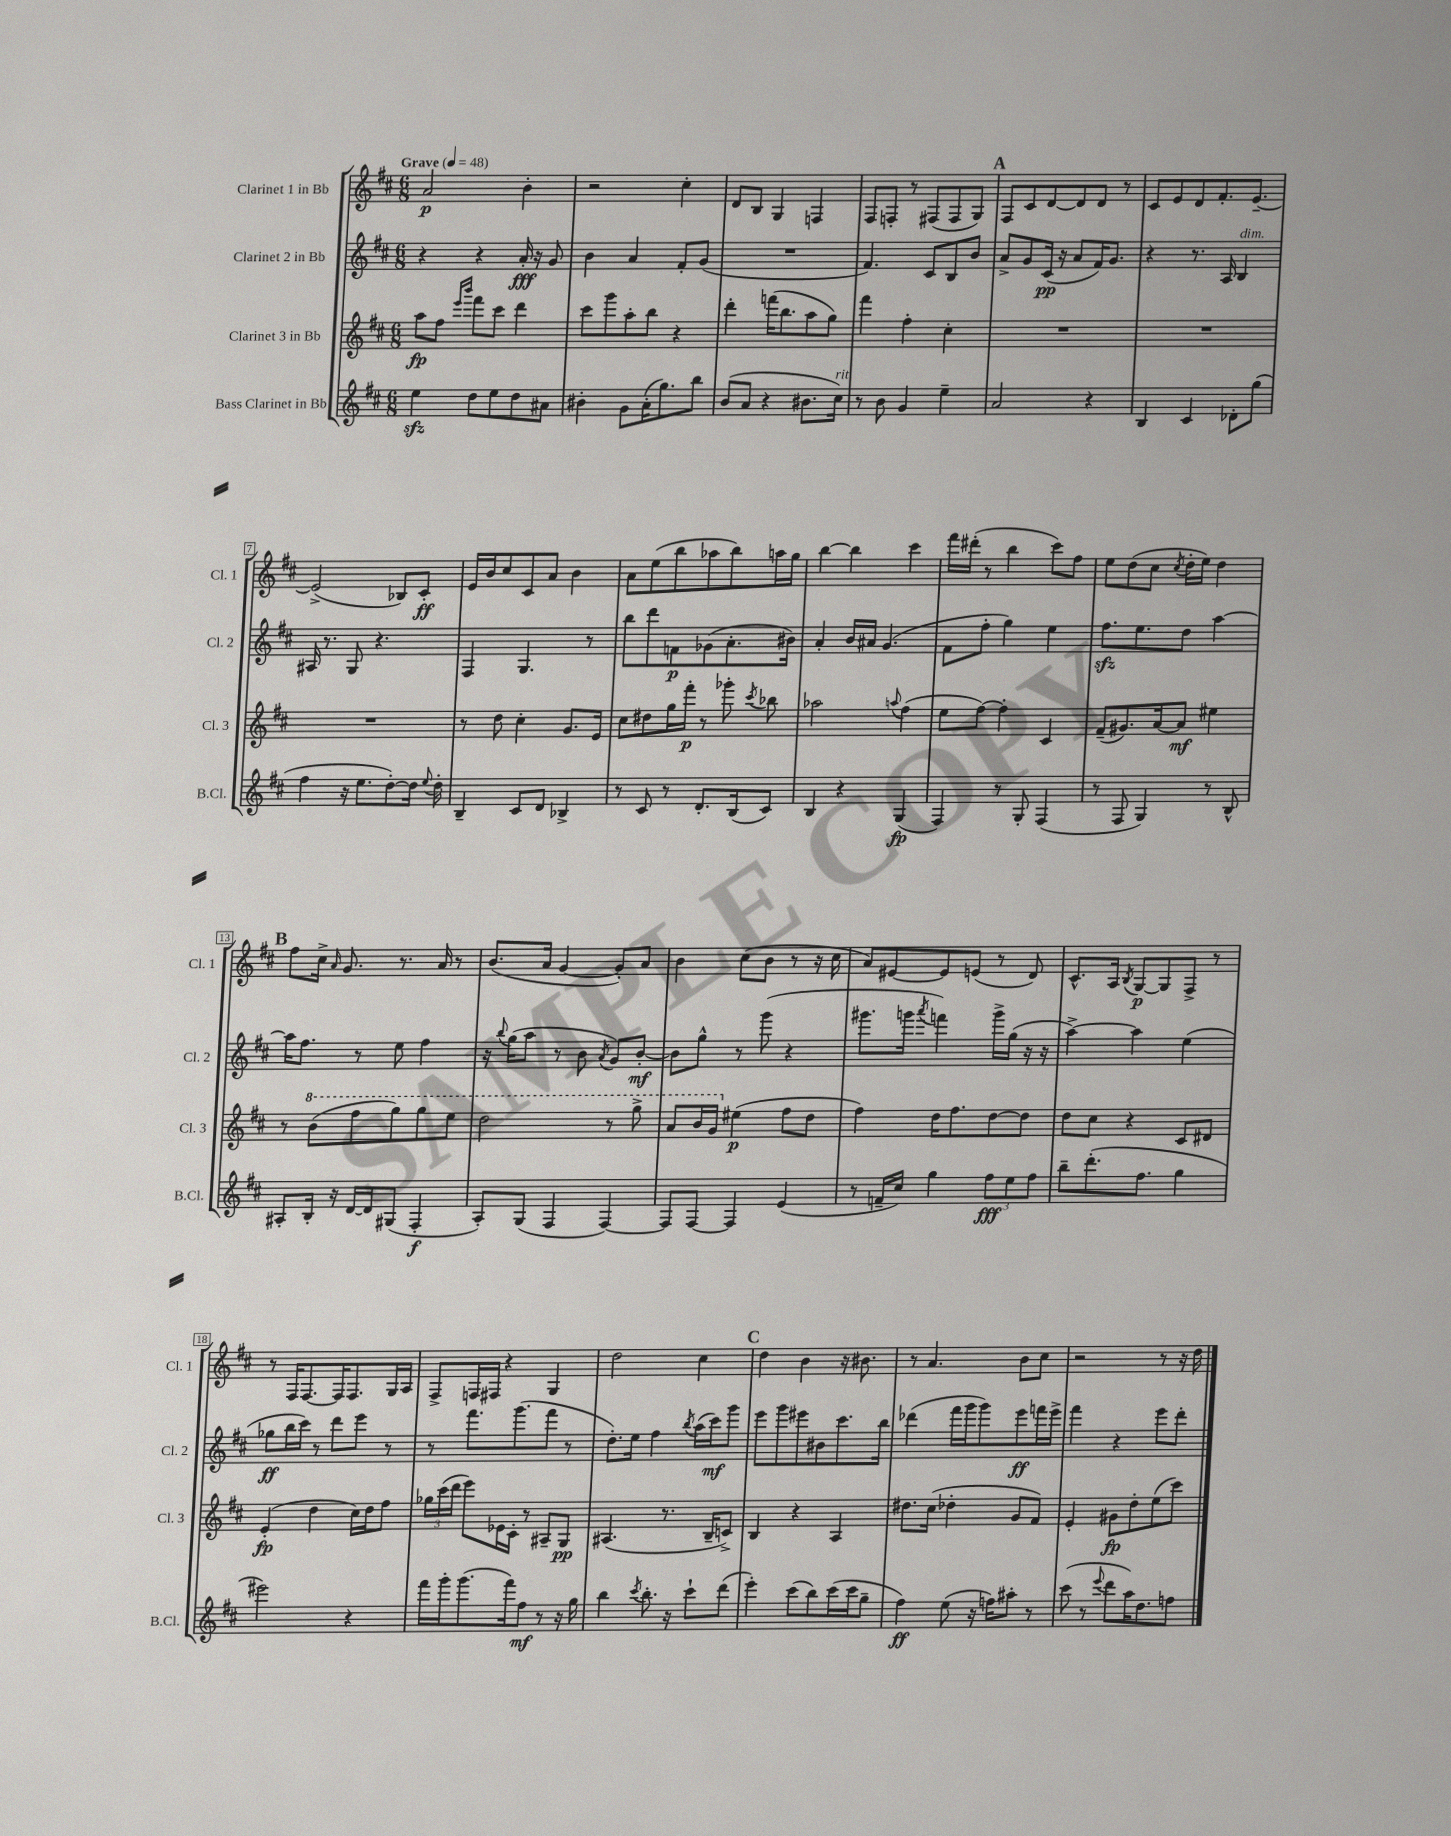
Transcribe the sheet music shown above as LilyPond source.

<<
\new StaffGroup <<
\new Staff = "s0" \with { instrumentName = "Clarinet 1 in Bb" shortInstrumentName = "Cl. 1" } {
    \clef treble \key d \major \numericTimeSignature \time 6/8 \tempo "Grave" 4 = 48
    \autoBeamOff a'2\p b'4-. |
    r2 cis''4-. |
    d'8[ b8] g4 f4 |
    fis8[ f8]-. r8 fis8[( fis8 g8]) |
    \mark \markup { \bold "A" } fis8[ cis'8 d'8~ d'8 d'8] r8 |
    cis'8[ e'8 d'8 fis'8.-. e'8.]~-- |
    e'2->( bes8[) cis'8]-.\ff |
    e'16[ b'16 cis''8 cis'8 a'8] b'4 |
    a'8[ e''8( b''8 aes''8 b''8) a''16 g''16] |
    b''4~ b''4 cis'''4 |
    fis'''16[ dis'''16]-.( r8 b''4 cis'''8[) fis''8] |
    e''8[ d''8( cis''8] \acciaccatura { cis''8 } d''16[-. e''16]) d''4 |
    \mark \markup { \bold "B" } fis''8[ cis''16]-> \grace { a'16 } g'8. r8. a'16 r8 |
    b'8.[( a'16] g'4~ g'8[-.) a'8] |
    b'4 cis''8[( b'8] r8 r16 cis''16 |
    a'8[) eis'8~ eis'8 e'8]( r8 d'8) |
    cis'8.[-^ a16] \acciaccatura { b8 } g8[~\p g8 fis8]-> r8 |
    r8 fis16[ fis8.~ fis16 fis8. g16 a16] |
    fis8[-> f16 fis16] r4 g4 |
    d''2 cis''4 |
    \mark \markup { \bold "C" } d''4 b'4 r16 bis'8. |
    r8 a'4. b'8[ cis''8] |
    r2 r8 r16 d''16 \bar "|." |
}
\new Staff = "s1" \with { instrumentName = "Clarinet 2 in Bb" shortInstrumentName = "Cl. 2" } {
    \clef treble \key d \major \numericTimeSignature \time 6/8
    \autoBeamOff r4 r4 a'16-.\fff r16 g'8 |
    b'4 a'4 fis'8[-. g'8]( |
    R2. |
    fis'4.) cis'8[ b8 b'8] |
    \mark \markup { \bold "A" } a'8[-> g'8 cis'16]\pp( r16 a'8[ fis'16) g'8.] |
    r4 r8. a16 b4^\markup { \italic "dim." } |
    ais16 r8. g8 r4. |
    fis4 g4. r8 |
    b''8[ d'''8 f'8\p ges'8( a'8.-. bis'16]) |
    a'4-. b'16[ ais'16] g'4.( |
    fis'8[ fis''8]-. g''4) e''4 |
    fis''8.[\sfz e''8. d''8] a''4~ |
    \mark \markup { \bold "B" } a''16[ fis''8.] r8 e''8 fis''4 |
    r16 \appoggiatura { b''8 } g''16[( a''8] r8 b'8 \acciaccatura { a'8 } g'8[) b'8]~-.\mf |
    b'8[ g''8]-^ r8 g'''8( r4 |
    gis'''8.[ g'''16] \acciaccatura { a'''8 } f'''4) g'''16[-> g''16]( r16 r16 |
    a''4~->) a''4 e''4( |
    ges''8[\ff b''16 cis'''16]) r8 d'''8[ e'''8] r8 |
    r8 fis'''8.[ g'''8.( fis'''8] r8 |
    d''8.[-.) e''16] fis''4 \acciaccatura { b''8 } a''16[( cis'''16\mf) g'''8] |
    \mark \markup { \bold "C" } e'''8[ g'''8 eis'''8 bis'8 cis'''8. b''16] |
    des'''4( fis'''16[ g'''16 g'''8) e'''8\ff f'''16 e'''16]-> |
    fis'''4 r4 e'''8[ d'''8]-. \bar "|." |
}
\new Staff = "s2" \with { instrumentName = "Clarinet 3 in Bb" shortInstrumentName = "Cl. 3" } {
    \clef treble \key d \major \numericTimeSignature \time 6/8
    \autoBeamOff a''8[\fp fis''8] \grace { e'''16[ b'''16] } fis'''8[ cis'''8] d'''4 |
    cis'''8[ g'''8 a''8-. b''8] r4 |
    d'''4-. f'''16[( b''8. a''8 g''8]) |
    fis'''4 fis''4-. cis''4-. |
    \mark \markup { \bold "A" } R2. |
    R2. |
    R2. |
    r8 d''8 cis''4-. g'8.[ e'16] |
    cis''8[ dis''8 g''16 fis'''16]-.\p r8 ges'''8-. \acciaccatura { cis'''8 } bes''8 |
    aes''2 \appoggiatura { a''8 } fis''4( |
    e''8[ fis''8]~) fis''4-. cis'4 |
    fis'8[--( gis'8.) a'16~ a'8]\mf eis''4 |
    \mark \markup { \bold "B" } r8 \ottava #1 b''8[( fis'''8 g'''8) g'''8 e'''8] |
    d'''2 r8 g'''8-> |
    a''8[ b''16 g''16] \ottava #0 eis''4\p( fis''8[ d''8] |
    fis''4) d''16[ fis''8. d''8~ d''8] |
    d''8[ cis''8] r4 cis'8[ dis'8] |
    e'4-.\fp( d''4 cis''16[) d''16 fis''8] |
    \tuplet 3/2 { ges''16[ cis'''16( d'''16] } e'''8[) ees'16 cis'16]-. r8 ais8[-- g8]\pp |
    ais4.( r8. b16[-- c'8]->) |
    \mark \markup { \bold "C" } b4 r4 a4 |
    dis''8.[ cis''16]( des''4-. g'8[ fis'8]) |
    e'4-. gis'8[\fp d''8-. e''8( cis'''8]) \bar "|." |
}
\new Staff = "s3" \with { instrumentName = "Bass Clarinet in Bb" shortInstrumentName = "B.Cl." } {
    \clef treble \key d \major \numericTimeSignature \time 6/8
    \autoBeamOff e''4\sfz d''8[ e''8 d''8 ais'8] |
    bis'4-. g'8[ a'16-.( g''8.) b''8] |
    b'8[( a'8] r4 bis'8.[ cis''16]^\markup { \italic "rit." }) |
    r8 b'8 g'4 e''4-- |
    \mark \markup { \bold "A" } a'2 r4 |
    b4 cis'4 des'8[-. g''8]( |
    fis''4 r16 e''8.[ d''8~-.) d''16] \appoggiatura { e''8 } d''16-. |
    b4-- cis'8[ d'8] bes4-> |
    r8 cis'8 r8 d'8.[-. b16( cis'8]) |
    b4 r4 g4\fp( |
    fis4) r8 g8-. fis4( |
    r8 fis8 g4) r8 b8-^ |
    \mark \markup { \bold "B" } ais8[-. b16]-. r16 d'16[~ d'16 gis8]( fis4-.\f |
    a8[-.) g8]( fis4 fis4~) |
    fis8[ fis8]~ fis4 e'4( |
    r8 f'16[-- cis''16]) g''4 \tuplet 3/2 { fis''8[\fff e''8 fis''8] } |
    b''8[-- d'''8.-.( fis''8.] g''4 |
    eis'''2) r4 |
    fis'''16[ g'''16-. g'''8.( fis'''16) fis''8]\mf r8 r16 g''16 |
    b''4 \acciaccatura { cis'''8 } b''8.-. r16 cis'''8[-! d'''8]( |
    \mark \markup { \bold "C" } e'''4-.) cis'''8[( b''8) cis'''16( cis'''16 g''8]-- |
    fis''4\ff) e''8( r16 f''16[) ais''8]-. r8 |
    cis'''8( r8 \appoggiatura { e'''8 } d'''8[ a''16) d''8. f''8] \bar "|." |
}
>>
>>
\layout { \context { \Score \override BarNumber.stencil = #(make-stencil-boxer 0.1 0.3 ly:text-interface::print) } }
